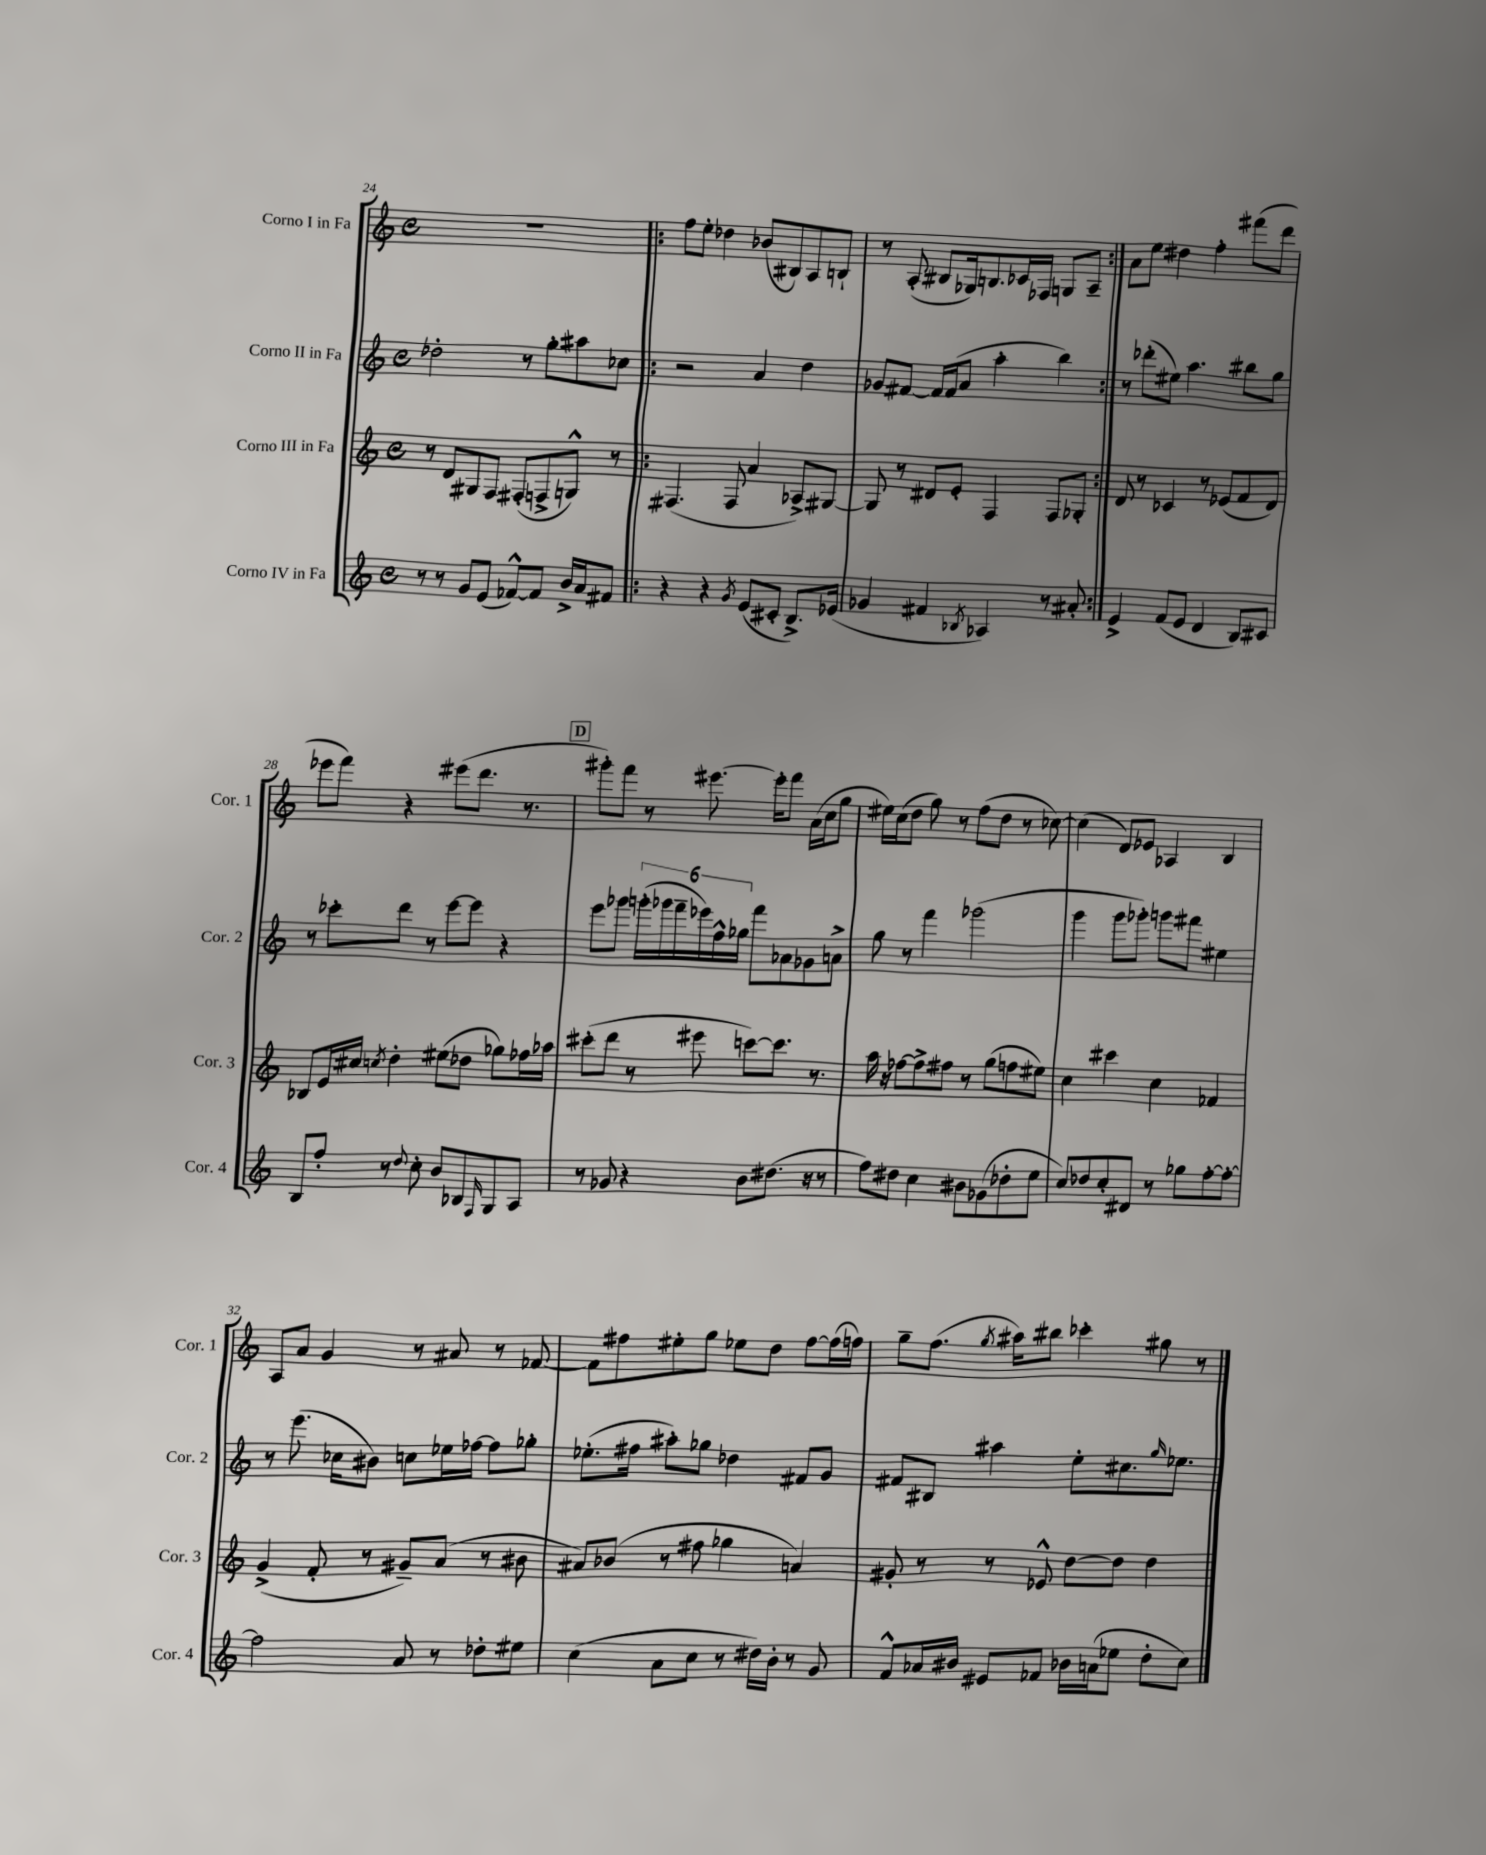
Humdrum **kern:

**kern	**kern	**kern	**kern
*staff4	*staff3	*staff2	*staff1
*clefG2	*clefG2	*clefG2	*clefG2
*k[]	*k[]	*k[]	*k[]
*M4/4	*M4/4	*M4/4	*M4/4
*met(c)	*met(c)	*met(c)	*met(c)
8r	8r	2dd-'	1r
8r	8d	.	.
8g	8G#	.	.
(8e	8F	.	.
[8f-^^)	(8F#'	8r	.
8f-]	8F^	8gg'	.
16b^	8G^^)	8aa#	.
16a	.	.	.
8f#	8r	8cc-	.
=!|:	=!|:	=!|:	=!|:
4r	(4.F#	2r	8ff
.	.	.	8ee'
4r	.	.	4dd-
.	8F#	.	.
8qg	.	.	.
(8e	4a	4a	(8b-
8c#'	.	.	8B#)
8.B^)	8A-^)	4dd	8A
.	[8G#	.	8B`
(16e-	.	.	.
=	=	=	=
4g-	8G#]	8g-	8r
.	8r	[8f#	(8A'
4f#	8d#	16f#]	8B#
.	.	(16f#	.
.	8e'	8a	16G-)
.	.	.	8.B
8qB-	.	.	.
4A-)	4F	4aa'	.
.	.	.	16c-
.	.	.	16F-
8r	8F	4bb)	8G
8a#'	8G-'	.	8A~
=:|!	=:|!	=:|!	=:|!
4e^	8d	8r	8a
.	8r	(8ddd-'	8ee
(8f	4c-	8ee#)	4dd#
8e	.	4.aa	.
4d	8r	.	4ff'
.	(8e-	.	.
8B)	8f	8bb#	(8fff#
8c#	8d)	8gg	8ddd
=	=	=	=
8B	8B-	8r	8eee-
8ff'	16e	8ccc-'	8fff)
.	16cc#	.	.
.	8qcc	.	.
8r	4dd'	8ddd	4r
8qqdd	.	.	.
8cc'	.	8r	.
8b	(8ee#	[8eee	(8eee#
8B-	8dd-	8eee]	8.ddd
16qqF	.	.	.
8G	8gg-)	4r	.
.	.	.	8.r
8A	16ff-	.	.
.	16aa-	.	.
=	=	=	=
8r	(8ccc#'	8eee	8ggg#')
8g-	8ddd	8ggg-	8fff
4r	8r	(24ggg'	8r
.	.	24ggg-	.
.	.	24fff~	.
.	8eee#	24eee-)	[8.eee#
.	.	24ff^^	.
.	.	24gg-	.
8b	[8ccc)	8fff	.
.	.	.	16eee#']
(8.dd#	8.ccc]	8a-	8fff
.	.	8g-	(16a
16r	8.r	.	16cc
8r	.	8a^	8gg
=	=	=	=
8ff)	16aa	8gg	16ee#)
.	16r	.	(16cc
8dd#	[8ff-	8r	8dd
4cc	8ff-^]	4fff	8gg)
.	8ff#	.	8r
8b#	8r	(2ggg-	(8ff
(8g-	(8gg	.	8dd
8dd-'	8ff	.	8r
8ee	8ee#)	.	[8cc-)
=	=	=	=
8cc)	4cc	4ggg	(4cc-]
8dd-	.	.	.
8cc'	4ccc#	8ggg	8d)
8d#	.	8ggg-')	8e-
8r	4cc	8ggg	4A-
8gg-	.	8fff#	.
[8ff'	4f-	4ee#	4B
8ff'_	.	.	.
=	=	=	=
2ff]	(4g^	8r	8A
.	.	(8.eee	8a
.	8f'	.	4g
.	.	16cc-	.
.	8r	8b#)	.
8a	8g#~)	8cc	8r
8r	(8a	16ee-	8a#
.	.	[16ff-	.
8dd-'	8r	8ff-]	8r
8ee#	8b#	8gg-'	[8f-
=	=	=	=
(4cc	8a#)	(8.ee-'	8f-]
.	(8b-	.	8ff#
.	.	16ff#	.
8a	8r	8aa#')	8ee#'
8cc	8ff#	8gg-	8gg
8r	4gg-	4dd-	8ee-
16dd#)	.	.	8dd
16b'	.	.	.
8r	4a)	8f#	[8ff#
8g	.	8g	(16ff#]
.	.	.	16ff)
=	=	=	=
8f^^	8g#'	8f#	8gg~
16a-	8r	8B#	(8.ff
16b#	.	.	.
8e#	8r	4aa#	.
.	.	.	8qgg
.	.	.	16aa#)
8f-	8e-^^	.	8bb#
16b-	[8dd	8ee'	4ccc-'
(16a	.	.	.
8ee-	8dd]	8.cc#	.
8dd'	4dd	.	8gg#
.	.	16qqgg	.
.	.	8.ee-	.
8cc)	.	.	8r
==	==	==	==
*-	*-	*-	*-
